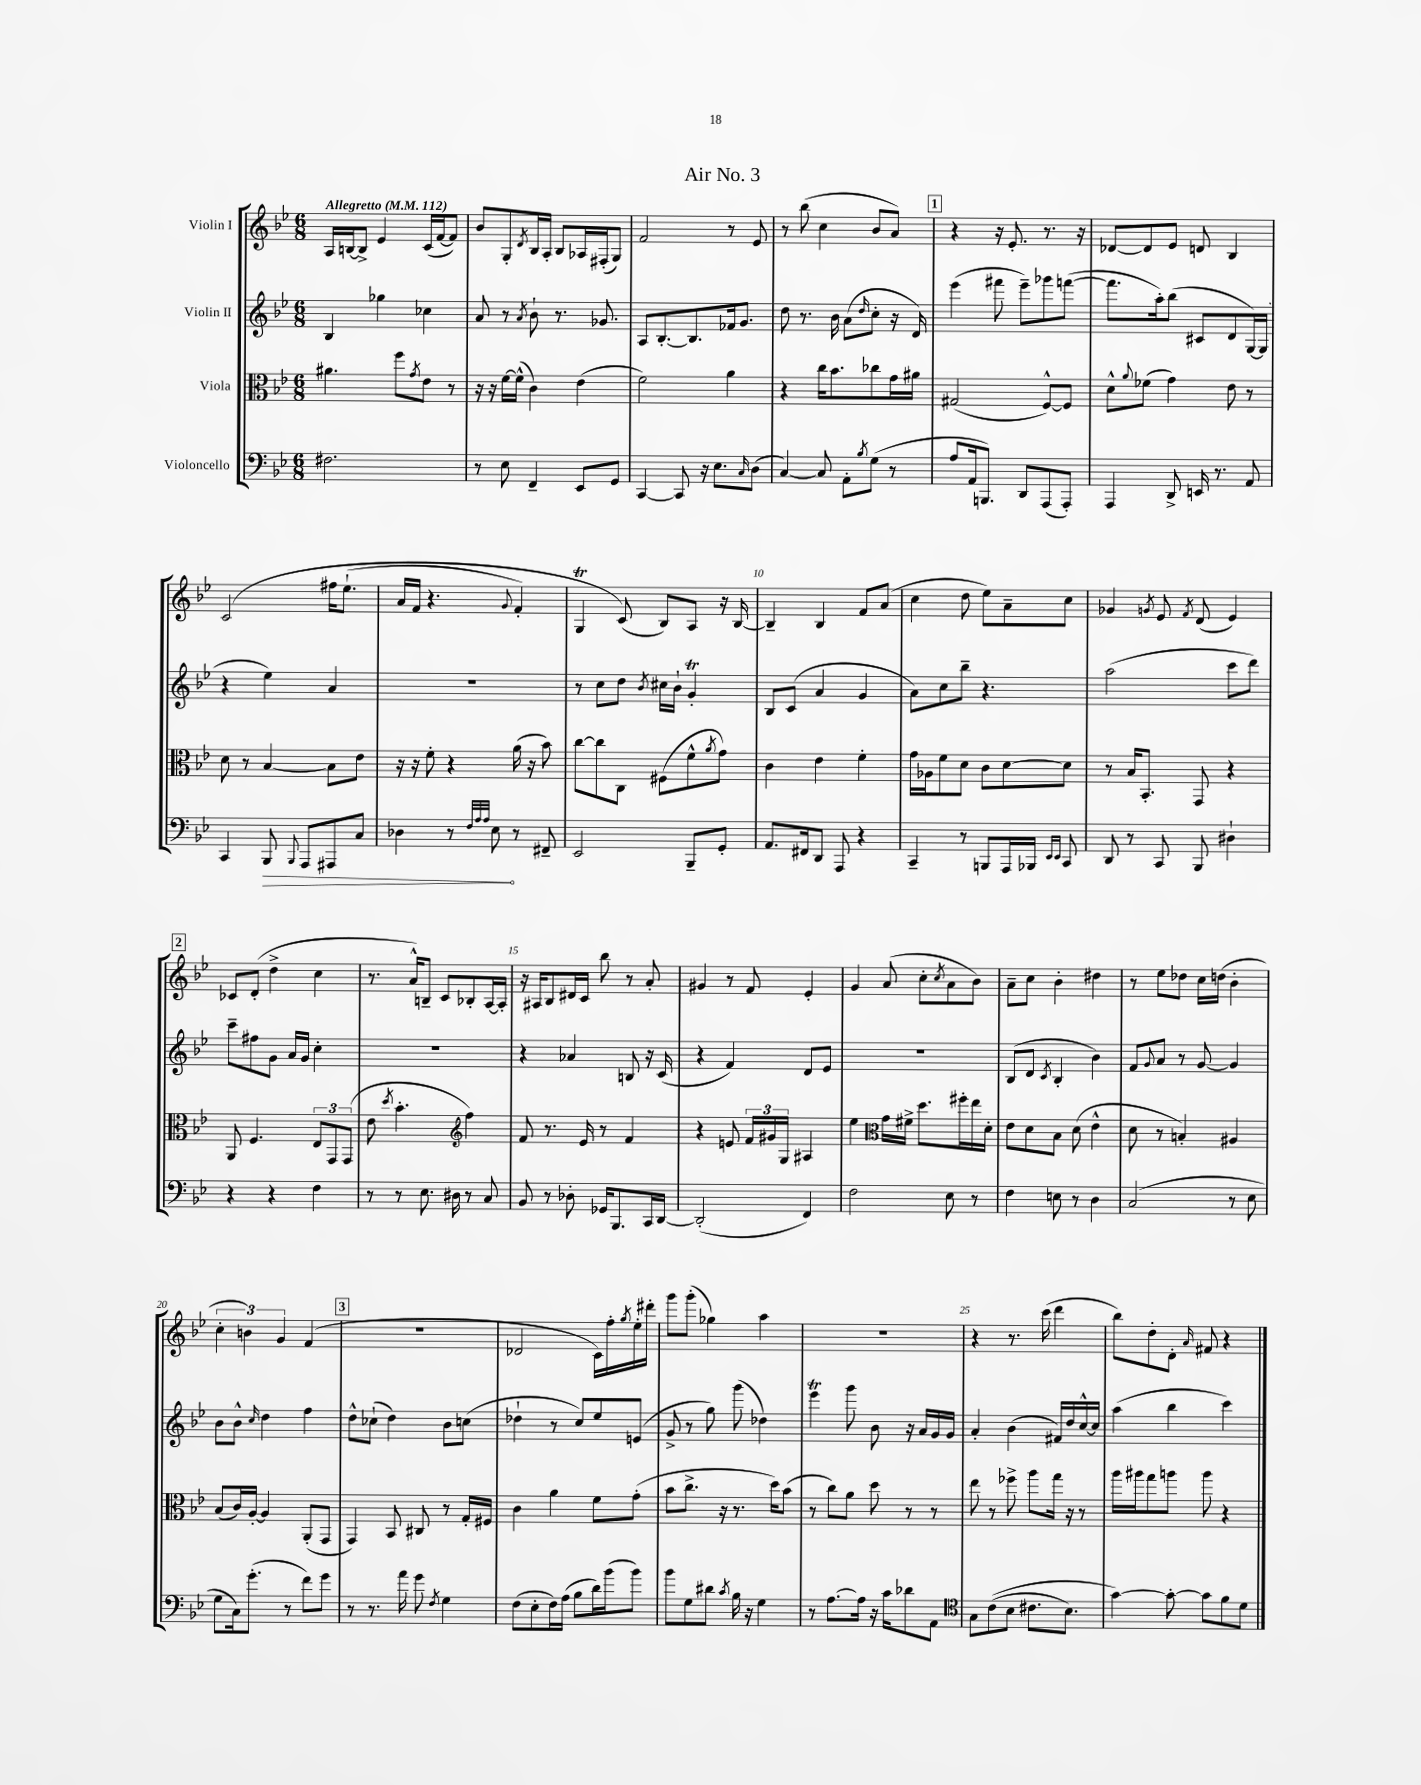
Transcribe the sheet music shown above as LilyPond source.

\header { title = "Air No. 3" }
<<
\new StaffGroup <<
\new Staff = "s0" \with { instrumentName = "Violin I" } {
    \clef treble \key bes \major \numericTimeSignature \time 6/8 \tempo "Allegretto" 4 = 112
    a16 b16~ b8-> ees'4 c'16( f'16~ f'8) |
    bes'8 g8-. \acciaccatura { d'8 } bes16 a16-. bes8 aes16 fis16-.( g8) |
    f'2 r8 ees'8 |
    r8 bes''8( c''4 bes'8 a'8) |
    \mark \markup { \box "1" } r4 r16 ees'8.-. r8. r16 |
    des'8~ des'8 ees'8 d'8 bes4 |
    c'2\( fis''16 ees''8.-!( |
    a'16 f'16 r4. \appoggiatura { g'8 } f'4-.) |
    g4\trill c'8(\) bes8) a8 r16 bes16~ |
    bes4-- bes4 f'8 a'8( |
    c''4 d''8 ees''8) a'8-- c''8 |
    ges'4 \acciaccatura { g'8 } ees'8 \acciaccatura { f'8 } d'8( ees'4) |
    \mark \markup { \box "2" } ces'8 d'8-.( d''4-> c''4 |
    r8. a'16-^) b8-- c'8 bes8-. a16~ a16-. |
    r16 ais16 bes8 dis'16 c'16 bes''8 r8 a'8-. |
    gis'4 r8 f'8 ees'4-. |
    g'4 a'8( c''8-. \acciaccatura { c''8 } a'8 bes'8) |
    a'8-- c''8 bes'4-. dis''4 |
    r8 ees''8 des''8 c''16 d''16( bes'4-. |
    \tuplet 3/2 { c''4-. b'4) g'4 } f'4( |
    \mark \markup { \box "3" } R2. |
    des'2 c'16) f''16-. \acciaccatura { g''8 } ees''16-. dis'''16-. |
    g'''8 g'''8-.( ges''4) a''4 |
    R2. |
    r4 r8. c'''16( d'''4 |
    bes''8) d''8-. d'8-. \grace { a'16 } fis'8 r4 \bar "|." |
}
\new Staff = "s1" \with { instrumentName = "Violin II" } {
    \clef treble \key bes \major \numericTimeSignature \time 6/8
    bes4 ges''4 ces''4 |
    a'8 r8 \acciaccatura { a'8 } bes'8-! r8. ges'8. |
    a8 bes8.~-. bes8. fes'16 g'8. |
    d''8 r8. bes'16 a'8( \grace { d''16 } c''8-. r16 d'16) |
    \mark \markup { \box "1" } ees'''4( fis'''8 ees'''8--) ges'''8 f'''8~( |
    f'''8. a''16-.) bes''8( cis'8 d'8 g16~) g16( |
    r4 ees''4) a'4 |
    R2. |
    r8 c''8 d''8 \acciaccatura { bes'8 } cis''16 bes'16-! g'4-.\trill |
    bes8 c'8( a'4 g'4 |
    a'8) c''8 bes''8-- r4. |
    a''2( c'''8 d'''8) |
    \mark \markup { \box "2" } c'''8-- fis''8 g'8 a'16 g'16 c''4-. |
    R2. |
    r4 aes'4 b8 r16 c'16( |
    r4 f'4) d'8 ees'8 |
    R2. |
    bes8( d'8 \acciaccatura { c'8 } bes4-. bes'4) |
    f'8 \appoggiatura { g'8 } a'8 r8 g'8~ g'4 |
    bes'8 bes'8-^ \grace { c''16 } d''4 f''4 |
    \mark \markup { \box "3" } d''8-^ ces''8-!( d''4) bes'8 c''8( |
    des''4-! r8 c''8) ees''8 e'8( |
    g'8-> r8 g''8) g'''8( des''4) |
    ees'''4\trill g'''8 bes'8 r16 a'16 g'16 g'16 |
    a'4-. bes'4( fis'16) d''16 c''16~-^ c''16 |
    a''4( bes''4 c'''4) \bar "|." |
}
\new Staff = "s2" \with { instrumentName = "Viola" } {
    \clef alto \key bes \major \numericTimeSignature \time 6/8
    ais'4. f''8 \acciaccatura { g'8 } ees'8 r8 |
    r16 r16 f'16~ f'16-^( c'4) ees'4( |
    f'2) a'4 |
    r4 c''16 bes'8. ces''8 g'16 ais'16 |
    \mark \markup { \box "1" } gis2( f8~-^) f8 |
    d'8-^ \appoggiatura { a'8 } fes'8( g'4) ees'8 r8 |
    d'8 r8 bes4~ bes8 ees'8 |
    r16 r16 f'8-. r4 a'16( r16 bes'8) |
    c''8~ c''8 c8 fis8( f'8-^ \acciaccatura { a'8 } g'8) |
    c'4 ees'4 f'4-. |
    g'16 aes16 f'8 d'8 c'8 d'8~ d'8 |
    r8 bes16 bes,8.-. g,8 r4 |
    \mark \markup { \box "2" } a,8 f4. \tuplet 3/2 { ees8 g,8 g,8( } |
    ees'8 \acciaccatura { d''8 } bes'4.-. \clef treble f''4) |
    f'8 r8. ees'16 r8 f'4 |
    r4 e'8 \tuplet 3/2 { f'16 gis'16 g16 } ais4 |
    ees''4 \clef alto g'16 fis'16-> d''8. fis''16-. ees''16 d'16-. |
    ees'8 d'8 bes8 d'8( ees'4-^ |
    d'8 r8 b4-.) ais4 |
    bes8( c'16) a16~-. a4 a,8-.( g,8 |
    \mark \markup { \box "3" } g,4) bes,8 cis8 r8 g16-. fis16 |
    c'4 a'4 f'8 g'8-.( |
    bes'8 c''8.-> r16 r8. d''16) bes'8( |
    r8 c''8) a'8 d''8 r8 r8 |
    ees''8 r8 fes''8-> a''8 g''16 r16 r8 |
    a''16 ais''16 g''8 a''8 a''8 r4 \bar "|." |
}
\new Staff = "s3" \with { instrumentName = "Violoncello" } {
    \clef bass \key bes \major \numericTimeSignature \time 6/8
    fis2. |
    r8 ees8 f,4-- ees,8 g,8 |
    c,4~ c,8 r16 ees8. \grace { c16 } d8( |
    c4~) c8 a,8-. \acciaccatura { bes8 } g8( r8 |
    \mark \markup { \box "1" } a8 a,16 b,,8.) d,8 a,,8( a,,8-.) |
    a,,4 d,8-> e,16 r8. a,8 |
    c,4 \once \override Hairpin.circled-tip = ##t bes,,8\> \appoggiatura { bes,,8 } a,,8 ais,,8 c8 |
    des4 r8 \grace { f32 a32 a32 } ees8\! r8 fis,8-- |
    ees,2 bes,,8-- g,8-. |
    a,8. fis,16 d,8 a,,8 r4 |
    c,4-- r8 b,,8 a,,16 bes,,16 \grace { ees,16 ees,16 } c,8 |
    d,8 r8 c,8 bes,,8 dis4-! |
    \mark \markup { \box "2" } r4 r4 f4 |
    r8 r8 ees8. dis16 r8 c8 |
    bes,8 r8 des8-. ges,16 bes,,8. c,16 d,16~ |
    d,2-.( f,4) |
    f2 ees8 r8 |
    f4 e8 r8 d4 |
    c2( r8 ees8 |
    g8 c16) g'8.-.( r8 f'8) g'8 |
    \mark \markup { \box "3" } r8 r8. a'16 g'8 \acciaccatura { f8 } g4 |
    f8( ees8-. f16) a16( bes8 d'16) bes'16( bes'8) |
    bes'8 g8 dis'8 \acciaccatura { c'8 } bes16 r16 g4 |
    r8 a8.~ a16 r16 c'16 des'8 a,8 |
    \clef tenor g8 c'8(\( bes8 cis'8. bes8.) |
    g'4~\) g'8~-. g'8 f'8 d'8 \bar "|." |
}
>>
>>
\layout { \context { \Score \override BarNumber.break-visibility = ##(#f #t #t) barNumberVisibility = #(every-nth-bar-number-visible 5) } }
